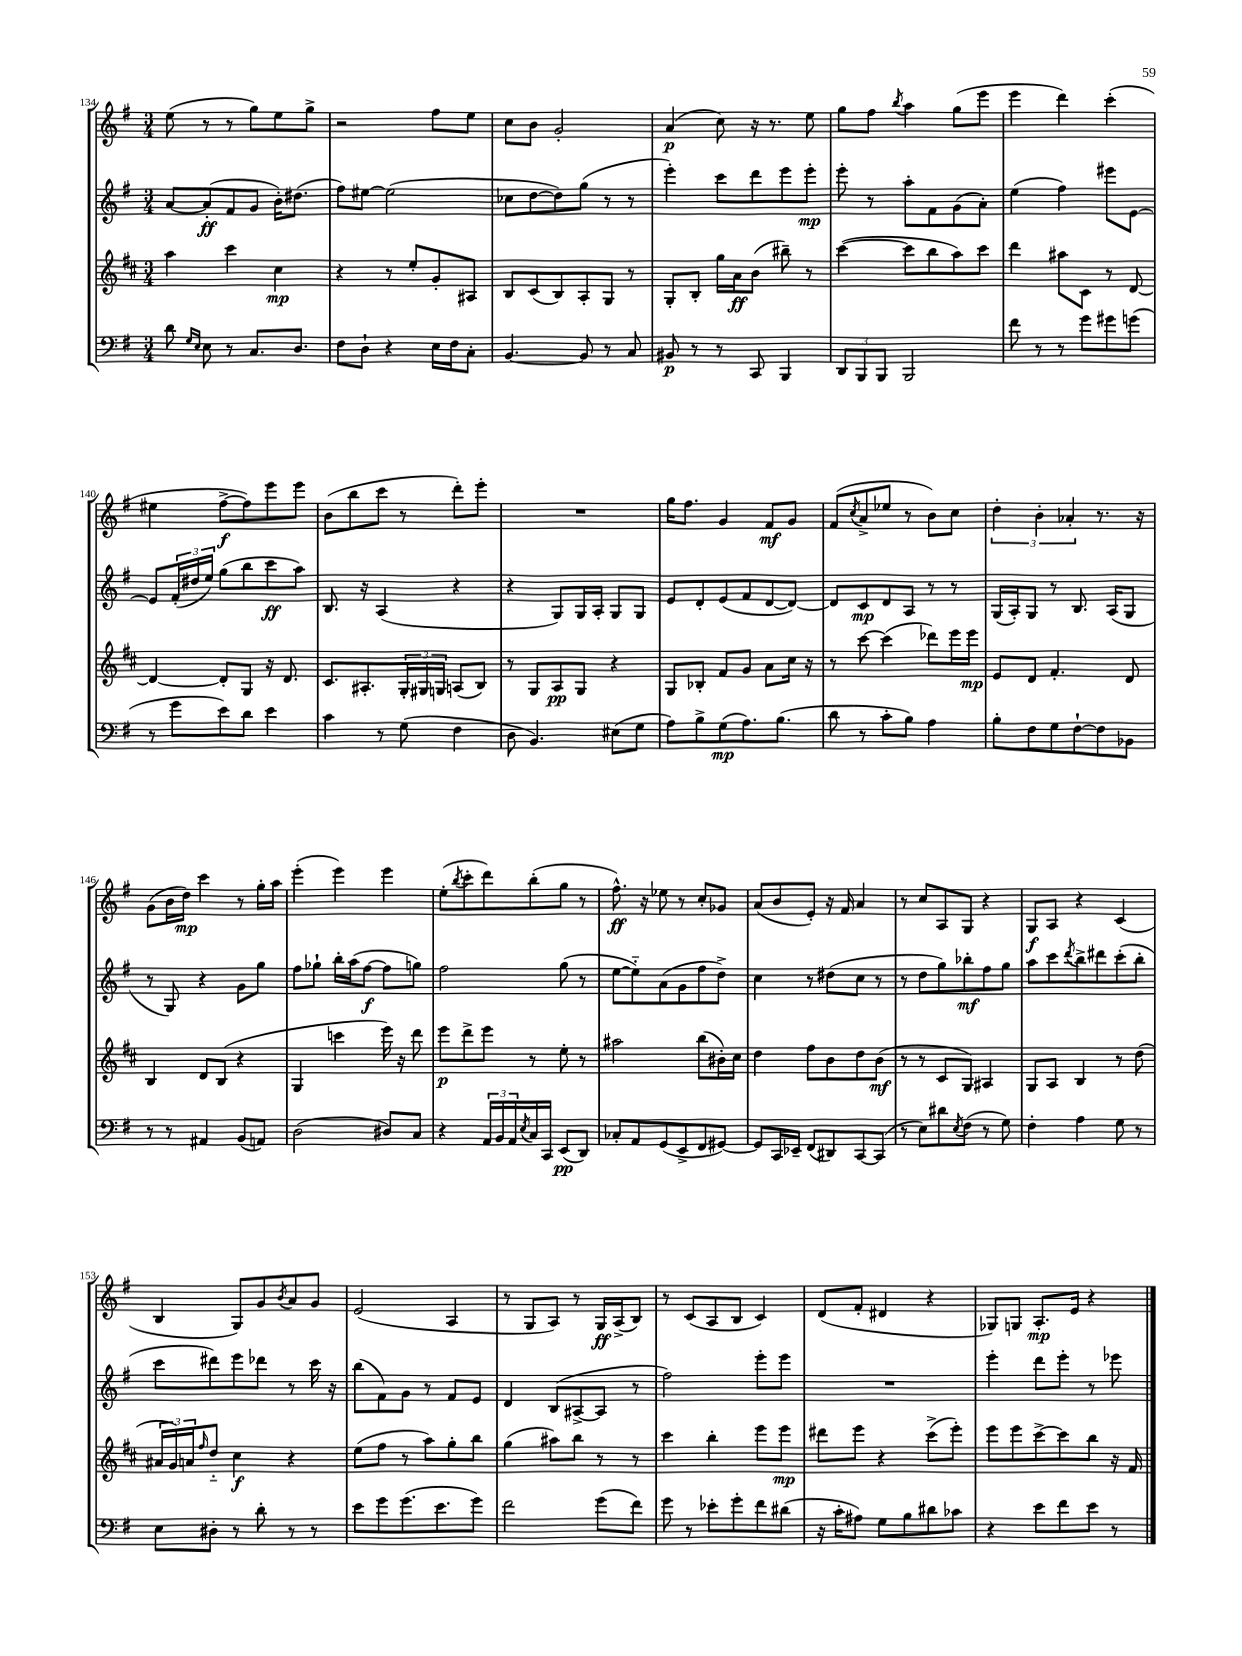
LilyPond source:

<<
\new StaffGroup <<
\new Staff = "s0" {
    \clef treble \key g \major \numericTimeSignature \time 3/4
    e''8( r8 r8 g''8) e''8 g''8-> |
    r2 fis''8 e''8 |
    c''8 b'8 g'2-. |
    a'4\p( c''8) r16 r8. e''8 |
    g''8 fis''8 \acciaccatura { b''8 } a''4 g''8( e'''8 |
    e'''4 d'''4) c'''4-.( |
    eis''4 fis''8~->\f fis''8) e'''8 e'''8 |
    b'8( b''8 c'''8 r8 d'''8-.) e'''8-. |
    R2. |
    g''16 fis''8. g'4 fis'8\mf g'8 |
    fis'8( \acciaccatura { c''8 } a'8-> ees''8 r8 b'8) c''8 |
    \tuplet 3/2 { d''4-. b'4-. aes'4-. } r8. r16 |
    g'8( b'16 d''16\mp) c'''4 r8 g''16-. a''16 |
    e'''4-.( e'''4) e'''4 |
    e''8-.( \acciaccatura { b''8 } c'''8-. d'''8) b''8-.( g''8 r8 |
    fis''8.-^\ff) r16 ees''8 r8 c''8-. ges'8 |
    a'8( b'8 e'8-.) r16 fis'16 a'4 |
    r8 c''8 a8 g8 r4 |
    g8\f a8 r4 c'4( |
    b4 g8) g'8 \acciaccatura { b'8 } a'8 g'8 |
    e'2( a4 |
    r8 g8 a8) r8 g16\ff a16->( b8) |
    r8 c'8( a8 b8 c'4) |
    d'8( fis'8-. dis'4 r4 |
    ges8) g8 a8.-.\mp e'16 r4 \bar "|." |
}
\new Staff = "s1" {
    \clef treble \key g \major \numericTimeSignature \time 3/4
    a'8~ a'8-.\ff( fis'8 g'8 b'16-.) dis''8.( |
    fis''8) eis''8~ eis''2( |
    ces''8 d''8~ d''8) g''8( r8 r8 |
    e'''4-.) c'''8 d'''8 e'''8 e'''8-.\mp |
    e'''8-. r8 a''8-. fis'8 g'8( a'8-.) |
    e''4( fis''4) eis'''8 e'8~ |
    e'8 \tuplet 3/2 { fis'16-.( dis''16 e''16) } g''8( b''8 c'''8\ff a''8) |
    b8. r16 a4( r4 |
    r4 g8) g16 a16-. g8 g8 |
    e'8 d'8-. e'8( fis'8 d'8~ d'8~) |
    d'8 c'8\mp d'8 a8 r8 r8 |
    g16( a16-.) g8 r8 b8. a16( g8 |
    r8 g8) r4 g'8 g''8 |
    fis''8 ges''8-! b''16-. a''16( fis''8~\f fis''8 g''8) |
    fis''2 g''8( r8 |
    e''8~ e''8-_) a'8( g'8 fis''8 d''8->) |
    c''4 r8 dis''8( c''8 r8 |
    r8 d''8 g''8) bes''8-.\mf fis''8 g''8 |
    a''8 c'''8 \acciaccatura { d'''8 } b''8-> dis'''8 c'''8-.( b''8-. |
    c'''8 dis'''8) e'''8 des'''8 r8 c'''16 r16 |
    b''8( fis'8) g'8 r8 fis'8 e'8 |
    d'4 b8( ais8~-> ais8 r8 |
    fis''2) e'''8-. e'''8 |
    R2. |
    e'''4-. d'''8 e'''8-. r8 ees'''8 \bar "|." |
}
\new Staff = "s2" {
    \clef treble \key d \major \numericTimeSignature \time 3/4
    a''4 cis'''4 cis''4\mp |
    r4 r8 e''8-. g'8-. ais8 |
    b8 cis'8( b8) a8-. g8 r8 |
    g8-. b8-. g''16 a'16\ff b'8( bis''8--) r8 |
    cis'''4~( cis'''8 b''8 a''8) cis'''8 |
    d'''4 ais''8 cis'8 r8 d'8~ |
    d'4~ d'8-. g8 r16 d'8. |
    cis'8. ais8.-. \tuplet 3/2 { g16-. gis16 g16 } a8( b8) |
    r8 g8 a8\pp g8 r4 |
    g8 bes8-. fis'8 g'8 a'8 cis''16 r16 |
    r8 cis'''8~ cis'''4( des'''8) e'''16 e'''16\mp |
    e'8 d'8 fis'4.-. d'8 |
    b4 d'8 b8( r4 |
    g4 c'''4 e'''16) r16 d'''8 |
    e'''8\p d'''8-> e'''8 r8 e''8-. r8 |
    ais''2 b''8( bis'16-.) cis''16 |
    d''4 fis''8 b'8 d''8 b'8\mf( |
    r8 r8 cis'8 g8) ais4 |
    g8 a8 b4 r8 d''8( |
    \tuplet 3/2 { ais'16 g'16) a'16 } \grace { fis''16 } d''8-_ cis''4\f r4 |
    e''8( fis''8 r8 a''8) g''8-. b''8 |
    g''4( ais''8) b''8 r8 r8 |
    cis'''4 b''4-. e'''8 e'''8\mp |
    dis'''8 e'''8 r4 cis'''8->( e'''8-.) |
    e'''8 e'''8 cis'''8~-> cis'''8 b''8 r16 fis'16 \bar "|." |
}
\new Staff = "s3" {
    \clef bass \key g \major \numericTimeSignature \time 3/4
    d'8 \grace { g16 e16 } e8 r8 c8. d8. |
    fis8 d8-! r4 e16 fis16 c8-. |
    b,4.~ b,8 r8 c8 |
    bis,8\p r8 r8 c,8 b,,4 |
    \tuplet 3/2 { d,8 b,,8 b,,8 } b,,2 |
    fis'8 r8 r8 g'8 gis'8 g'8( |
    r8 g'8 e'8) d'8 e'4 |
    c'4 r8 g8( fis4 |
    d8 b,4.) eis8( g8 |
    a8) b8-> g8\mp( a8.) b8.( |
    d'8 r8 c'8-. b8) a4 |
    b8-. fis8 g8 fis8~-! fis8 bes,8 |
    r8 r8 ais,4 b,8( a,8) |
    d2( dis8) c8 |
    r4 \tuplet 3/2 { a,16 b,16 a,16 } \acciaccatura { e8 } c16 c,16 e,8\pp( d,8) |
    ces8-. a,8 g,8( e,8-> fis,8 gis,8~) |
    gis,8 c,16 ees,16-- fis,8( dis,8) c,8~ c,8( |
    r8 e8) dis'8 \acciaccatura { e8 } fis8( r8 g8) |
    fis4-. a4 g8 r8 |
    e8 dis8-. r8 d'8-. r8 r8 |
    e'8 g'8 g'8.( e'8. g'8) |
    fis'2 g'8( fis'8) |
    g'8 r8 ees'8-. g'8-. fis'8 dis'8( |
    r16 c'16-. ais8) g8 b8 dis'8 ces'8 |
    r4 e'8 fis'8 e'8 r8 \bar "|." |
}
>>
>>
\layout { \context { \Score currentBarNumber = #134 } }
